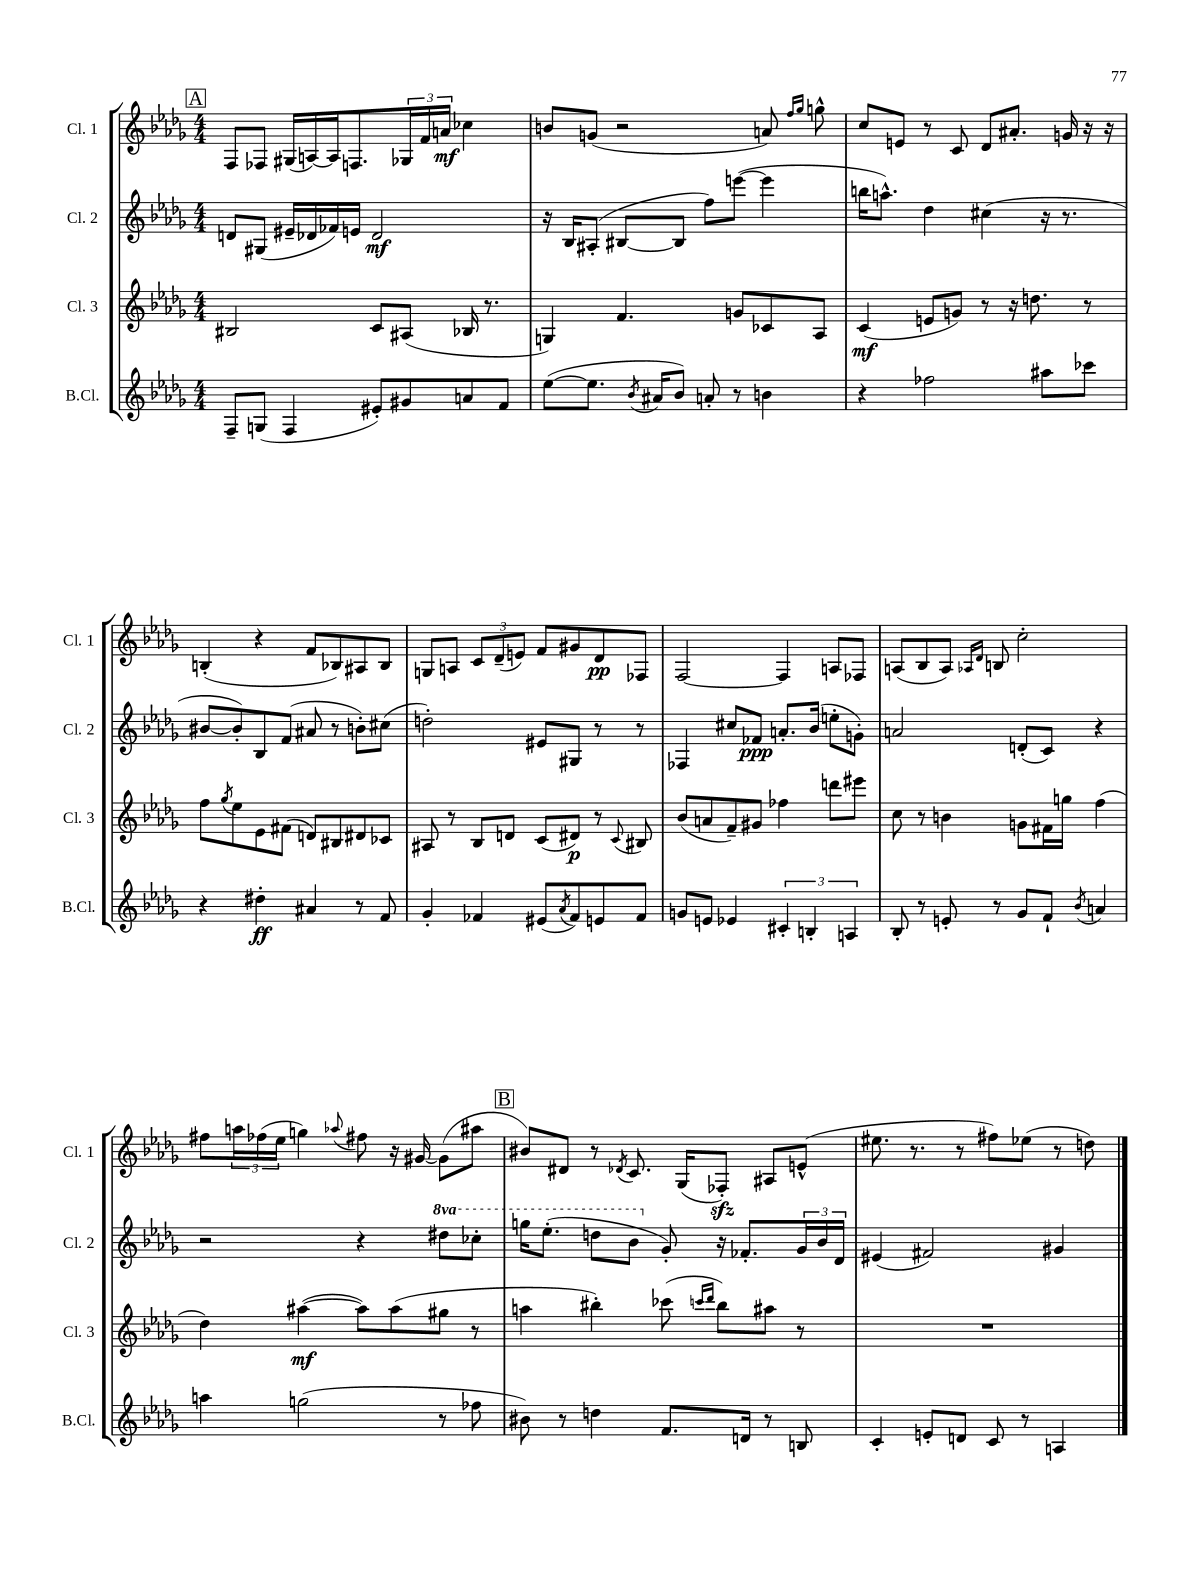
<<
\new StaffGroup <<
\new Staff = "s0" \with { instrumentName = "Cl. 1" shortInstrumentName = "Cl. 1" } {
    \clef treble \key des \major \numericTimeSignature \time 4/4
    \mark \markup { \box "A" } f8 fes8 gis16( a16~) a16 f8. \tuplet 3/2 { ges16 f'16 a'16\mf } ces''4 |
    b'8 g'8( r2 a'8) \grace { f''16 ges''16 } g''8-^ |
    c''8 e'8 r8 c'8 des'8 ais'8.-. g'16 r16 r16 |
    b4-.( r4 f'8 bes8) ais8 bes8 |
    g8 a8 \tuplet 3/2 { c'8 des'8--( e'8) } f'8 gis'8 des'8\pp fes8 |
    f2~ f4 a8 fes8 |
    a8( bes8 a8) \grace { aes16 des'16 } b8 c''2-. |
    fis''8 \tuplet 3/2 { a''16 fes''16( ees''16 } g''4) \appoggiatura { aes''8 } fis''8 r16 gis'16~ gis'8( ais''8 |
    \mark \markup { \box "B" } bis'8) dis'8 r8 \acciaccatura { des'8 } c'8. ges16( fes8-.\sfz) ais8 e'8-^( |
    eis''8. r8. r8 fis''8) ees''8( r8 d''8) \bar "|." |
}
\new Staff = "s1" \with { instrumentName = "Cl. 2" shortInstrumentName = "Cl. 2" } {
    \clef treble \key des \major \numericTimeSignature \time 4/4 \set Staff.ottavationMarkups = #ottavation-simple-ordinals
    \mark \markup { \box "A" } d'8 gis8( eis'16-- des'16 fes'16) e'16 des'2\mf |
    r16 bes16 ais8-.( bis8~ bis8 f''8) e'''8~( e'''4 |
    b''16 a''8.-^) des''4 cis''4( r16 r8. |
    bis'8~ bis'8-.) bes8 f'8( ais'8 r8 b'8-.) cis''8( |
    d''2-.) eis'8 gis8 r8 r8 |
    fes4 cis''8 fes'8\ppp a'8.-. bes'16( e''8-. g'8-.) |
    a'2 d'8-.( c'8) r4 |
    r2 r4 \ottava #1 dis'''8 ces'''8-. |
    \mark \markup { \box "B" } g'''16 ees'''8.-.( d'''8 bes''8 \ottava #0 ges'8-.) r16 fes'8.-. \tuplet 3/2 { ges'16 bes'16 des'16 } |
    eis'4( fis'2) gis'4 \bar "|." |
}
\new Staff = "s2" \with { instrumentName = "Cl. 3" shortInstrumentName = "Cl. 3" } {
    \clef treble \key des \major \numericTimeSignature \time 4/4
    \mark \markup { \box "A" } bis2 c'8 ais8( bes16 r8. |
    g4) f'4. g'8 ces'8 aes8 |
    c'4\mf( e'8 g'8) r8 r16 d''8. r8 |
    f''8 \acciaccatura { ges''8 } ees''8 ees'8 fis'8( d'8) bis8 dis'8 ces'8 |
    ais8 r8 bes8 d'8 c'8( dis'8\p) r8 \appoggiatura { c'8 } bis8 |
    bes'8( a'8 f'8--) gis'8 fes''4 d'''8 eis'''8 |
    c''8 r8 b'4 g'8 fis'16 g''16 f''4( |
    des''4) ais''4~\mf( ais''8) ais''8( gis''8 r8 |
    \mark \markup { \box "B" } a''4 bis''4-.) ces'''8( \grace { c'''16 des'''16 } bis''8) ais''8 r8 |
    R1 \bar "|." |
}
\new Staff = "s3" \with { instrumentName = "B.Cl." shortInstrumentName = "B.Cl." } {
    \clef treble \key des \major \numericTimeSignature \time 4/4
    \mark \markup { \box "A" } f8-- g8( f4 eis'8-.) gis'8 a'8 f'8 |
    ees''8~( ees''8. \acciaccatura { bes'8 } ais'16 bes'8) a'8-. r8 b'4 |
    r4 fes''2 ais''8 ces'''8 |
    r4 dis''4-.\ff ais'4 r8 f'8 |
    ges'4-. fes'4 eis'8( \acciaccatura { aes'8 } fes'8) e'8 fes'8 |
    g'8 e'8 ees'4 \tuplet 3/2 { cis'4-. b4-. a4 } |
    bes8-. r8 e'8-. r8 ges'8 f'8-! \acciaccatura { bes'8 } a'4 |
    a''4 g''2( r8 fes''8 |
    \mark \markup { \box "B" } bis'8) r8 d''4 f'8. d'16 r8 b8 |
    c'4-. e'8-. d'8 c'8 r8 a4 \bar "|." |
}
>>
>>
\layout { \context { \Score \remove "Bar_number_engraver" } }
